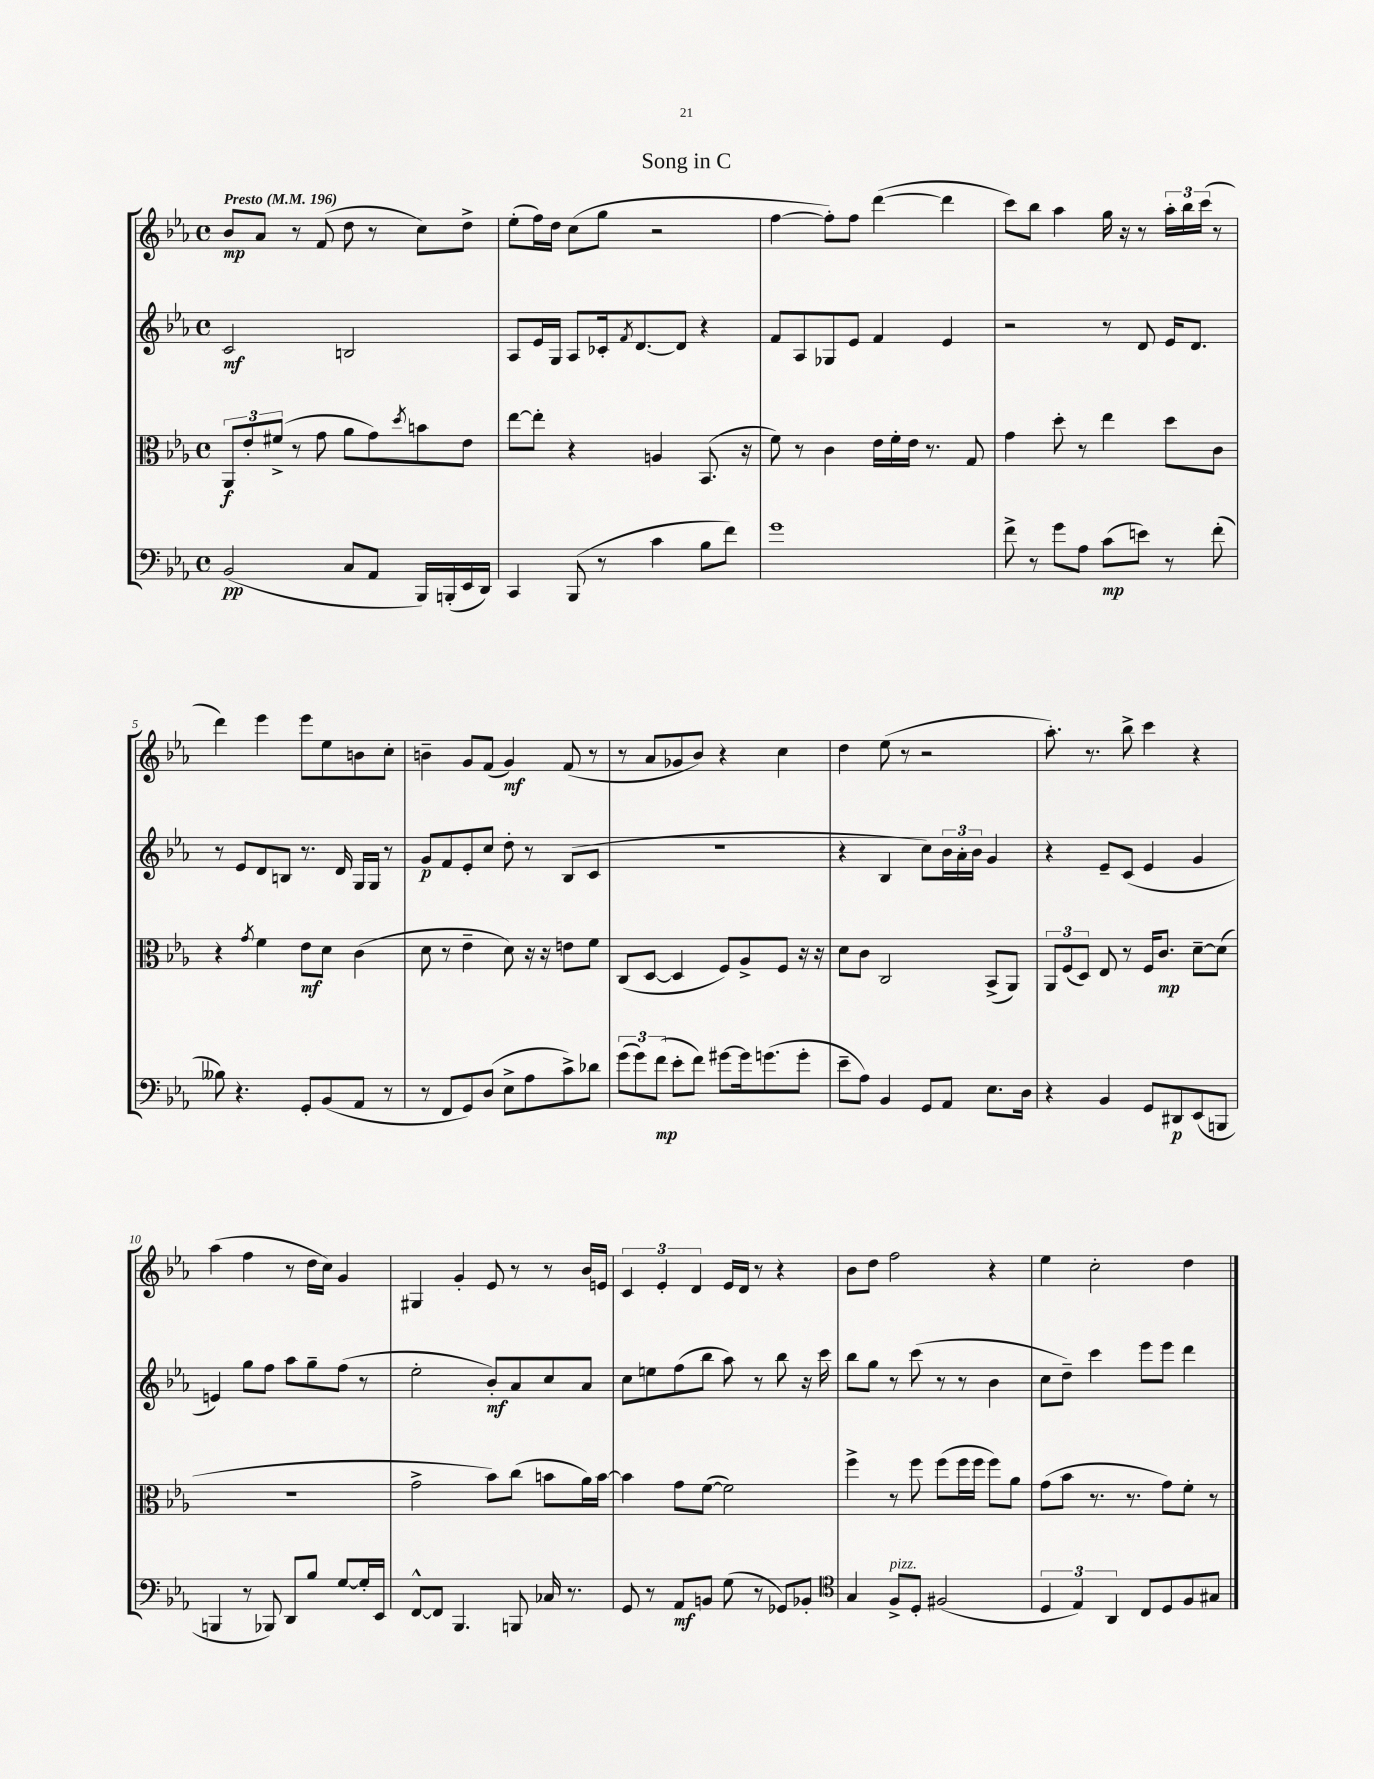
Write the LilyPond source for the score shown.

\header { title = "Song in C" }
<<
\new StaffGroup <<
\new Staff = "s0" {
    \clef treble \key ees \major \defaultTimeSignature \time 4/4 \tempo "Presto" 4 = 196
    bes'8\mp aes'8 r8 f'8( d''8 r8 c''8) d''8-> |
    ees''8-.( f''16) d''16 c''8( g''8 r2 |
    f''4~ f''8-.) f''8 d'''4~( d'''4 |
    c'''8) bes''8 aes''4 g''16 r16 r8 \tuplet 3/2 { aes''16-. bes''16 c'''16( } r8 |
    d'''4) ees'''4 ees'''8 ees''8 b'8 c''8-. |
    b'4-- g'8 f'8( g'4\mf) f'8( r8 |
    r8 aes'8 ges'8 bes'8) r4 c''4 |
    d''4 ees''8( r8 r2 |
    aes''8.-.) r8. bes''8-> c'''4 r4 |
    aes''4( f''4 r8 d''16 c''16) g'4 |
    gis4 g'4-. ees'8 r8 r8 bes'16 e'16 |
    \tuplet 3/2 { c'4 ees'4-. d'4 } ees'16 d'16 r8 r4 |
    bes'8 d''8 f''2 r4 |
    ees''4 c''2-. d''4 \bar "|." |
}
\new Staff = "s1" {
    \clef treble \key ees \major \defaultTimeSignature \time 4/4
    c'2\mf b2 |
    aes8 ees'16 g16 aes8 ces'16-. \acciaccatura { f'8 } d'8.~ d'8 r4 |
    f'8 aes8 ges8 ees'8 f'4 ees'4 |
    r2 r8 d'8 ees'16 d'8. |
    r8 ees'8 d'8 b8 r8. d'16 g16 g16 r8 |
    g'8\p f'8 ees'8-. c''8 d''8-. r8 bes8( c'8 |
    R1 |
    r4 bes4 c''8) \tuplet 3/2 { bes'16 aes'16-. bes'16 } g'4 |
    r4 ees'8-- c'8( ees'4 g'4 |
    e'4) g''8 f''8 aes''8 g''8-- f''8( r8 |
    ees''2-. bes'8-.\mf) aes'8 c''8 aes'8 |
    c''8 e''8 f''8( bes''8 aes''8) r8 bes''8 r16 c'''16 |
    bes''8 g''8 r8 c'''8( r8 r8 bes'4 |
    c''8 d''8--) c'''4 ees'''8 ees'''8 d'''4 \bar "|." |
}
\new Staff = "s2" {
    \clef alto \key ees \major \defaultTimeSignature \time 4/4
    \tuplet 3/2 { aes,8\f ees'8-. fis'8->( } r8 g'8 aes'8 g'8) \acciaccatura { d''8 } b'8 ees'8 |
    ees''8~ ees''8-. r4 a4 bes,8.( r16 |
    f'8) r8 c'4 ees'16 f'16-. ees'16 r8. g8 |
    g'4 d''8-. r8 ees''4 d''8 c'8 |
    r4 \acciaccatura { g'8 } f'4 ees'8\mf d'8 c'4( |
    d'8 r8 ees'4-- d'8) r16 r16 e'8 f'8 |
    c8( d8~ d4 f8) aes8-> f8 r16 r16 |
    d'8 c'8 c2 bes,8->( aes,8) |
    \tuplet 3/2 { aes,8 f8( d8) } ees8 r8 f16 c'8.\mp d'8~-- d'8( |
    R1 |
    g'2-> bes'8) c''8( b'8 aes'16) b'16~ |
    b'4 g'8 f'8~( f'2) |
    f''4-> r8 f''8 f''8( f''16 f''16 f''8) aes'8 |
    g'8( bes'8 r8. r8. g'8) f'8-. r8 \bar "|." |
}
\new Staff = "s3" {
    \clef bass \key ees \major \defaultTimeSignature \time 4/4
    bes,2\pp( c8 aes,8 bes,,16) b,,16-.( ees,16 d,16) |
    c,4 bes,,8( r8 c'4 bes8 f'8) |
    g'1 |
    f'8-> r8 g'8 aes8 c'8\mp( e'8) r8 f'8-.( |
    beses8) r4. g,8-. bes,8( aes,8 r8 |
    r8 f,8 g,8) d8( ees8-> aes8 c'8->) des'8 |
    \tuplet 3/2 { g'8( g'8) f'8\mp( } ees'8-. f'8) gis'8~ gis'16 g'8.( g'8-. |
    ees'8-- aes8) bes,4 g,8 aes,8 ees8. d16 |
    r4 bes,4 g,8 dis,8\p ees,8( b,,8 |
    b,,4 r8 bes,,8) d,8 bes8 g8~ g16-. ees,16 |
    f,8~-^ f,8 bes,,4. b,,8 ces16 r8. |
    g,8 r8 aes,8\mf b,8 g8( r8 ges,8) bes,8-. |
    \clef tenor g4 f8->^\markup { \italic "pizz." } d8-. fis2( |
    \tuplet 3/2 { d4 ees4) aes,4 } c8 d8 f8 gis8 \bar "|." |
}
>>
>>
